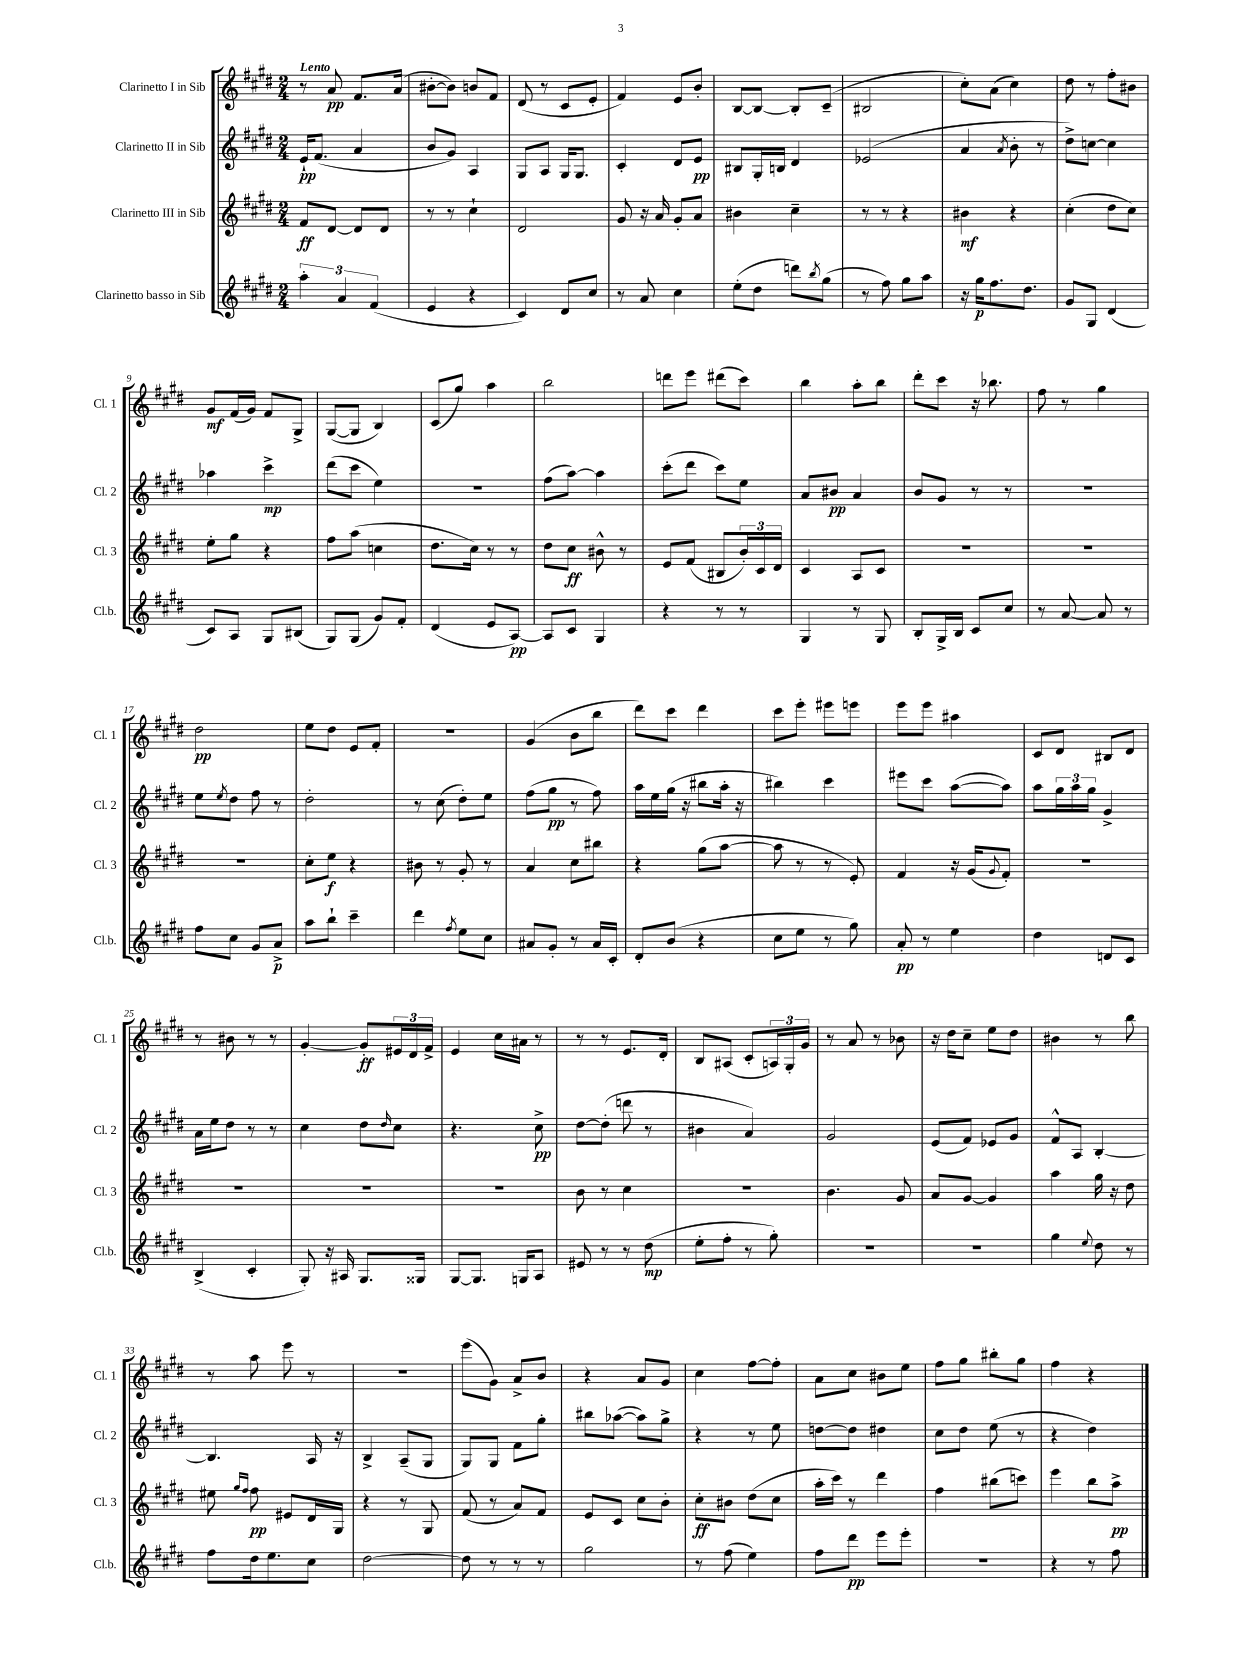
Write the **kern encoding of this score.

**kern	**kern	**kern	**kern
*staff4	*staff3	*staff2	*staff1
*clefG2	*clefG2	*clefG2	*clefG2
*k[f#c#g#d#]	*k[f#c#g#d#]	*k[f#c#g#d#]	*k[f#c#g#d#]
*M2/4	*M2/4	*M2/4	*M2/4
6aa'	8f#	16e`	8r
.	.	(8.f#	.
.	[8d#	.	8a
6a	.	.	.
.	8d#]	4a	8.f#
(6f#	.	.	.
.	8d#	.	.
.	.	.	(16a
=	=	=	=
4e	8r	8b	[8b#'
.	8r	8g#)	8b#])
4r	4cc#`	4A	8b
.	.	.	8f#
=	=	=	=
4c#)	2d#	8G#	(8d#
.	.	8A	8r
8d#	.	16G#	8c#
.	.	8.G#	.
8cc#	.	.	8e'
=	=	=	=
8r	8g#	4c#'	4f#)
8a	16r	.	.
.	16a	.	.
4cc#	8g#'	8d#	8e
.	8a	8e	8b'
=	=	=	=
(8ee'	4b#	8B#	[8B
8dd#	.	16G#'	8B_
.	.	16B	.
8ddd)	4cc#~	4d#	8B']
8qbb	.	.	.
(8gg#	.	.	(8c#~
=	=	=	=
8r	8r	(2e-	2B#
8ff#)	8r	.	.
8gg#	4r	.	.
8aa	.	.	.
=	=	=	=
16r	4b#	4a	8cc#')
16gg#	.	.	.
8.ff#	.	.	(8a
.	.	8qa	.
.	4r	8b'	4cc#)
8.dd#	.	.	.
.	.	8r	.
=	=	=	=
8g#	(4cc#'	8dd#^)	8dd#
8G#	.	[8cc	8r
(4d#	8dd#	4cc]	8ff#'
.	8cc#)	.	8b#
=	=	=	=
8c#)	8ee'	4aa-	8g#
8A	8gg#	.	(16f#
.	.	.	16g#)
8G#	4r	4ccc#^	8f#
(8B#	.	.	8G#^
=	=	=	=
8G#)	8ff#	(8ddd#	([8G#
(8G#	(8aa	8ccc#	8G#]
8g#)	4cc	4ee)	4B)
8f#'	.	.	.
=	=	=	=
(4d#	8.dd#	2r	(8c#
.	.	.	8gg#)
.	16cc#)	.	.
8e	8r	.	4aa
[8A)	8r	.	.
=	=	=	=
8A]	8dd#	(8ff#	2bb
8c#	8cc#	[8aa)	.
4G#	8b#^^	4aa]	.
.	8r	.	.
=	=	=	=
4r	8e	(8ccc#'	8ddd
.	(8f#	8ddd#	8eee
8r	8B#	8ccc#)	(8ddd#
8r	24b')	8ee	8ccc#)
.	24c#	.	.
.	24d#	.	.
=	=	=	=
4G#	4c#	8a	4bb
.	.	8b#	.
8r	8A	4a	8aa'
8G#	8c#	.	8bb
=	=	=	=
8B'	2r	8b	8ddd#'
16G#^	.	8g#	8ccc#
16B	.	.	.
8c#	.	8r	16r
.	.	.	8.bb-
8cc#	.	8r	.
=	=	=	=
8r	2r	2r	8ff#
[8a	.	.	8r
8a]	.	.	4gg#
8r	.	.	.
=	=	=	=
8ff#	2r	8ee	2dd#
.	.	8qee	.
8cc#	.	8dd#	.
8g#	.	8ff#	.
8a^	.	8r	.
=	=	=	=
8aa	8cc#'	2dd#'	8ee
8bb`	8ee	.	8dd#
4ccc#~	4r	.	8e
.	.	.	8f#'
=	=	=	=
4ddd#	8b#	8r	2r
.	8r	(8cc#	.
8qff#	.	.	.
8ee	8g#'	8dd#')	.
8cc#	8r	8ee	.
=	=	=	=
8a#	4a	(8ff#	(4g#
8g#'	.	8gg#	.
8r	8cc#	8r	8b
16a#	8bb#	8ff#)	8bb
16c#'	.	.	.
=	=	=	=
8d#'	4r	16aa	8ddd#)
.	.	16ee	.
(8b	.	(16gg#	8ccc#
.	.	16r	.
4r	(8gg#	8bb#	4ddd#
.	[8aa	16aa'	.
.	.	16r	.
=	=	=	=
8cc#	8aa]	4bb#)	8ccc#
8ee	8r	.	8eee'
8r	8r	4ccc#	8eee#
8gg#)	8e')	.	8eee
=	=	=	=
8a'	4f#	8eee#	8eee
8r	.	8ccc#	8eee
4ee	16r	([8aa	4aa#
.	(16g#	.	.
.	8qqg#	.	.
.	8f#')	8aa])	.
=	=	=	=
4dd#	2r	8aa	8c#
.	.	24gg#	8d#
.	.	24aa	.
.	.	24gg#	.
8d	.	4g#^	8B#
8c#	.	.	8d#
=	=	=	=
(4B^	2r	16a	8r
.	.	16ee	.
.	.	8dd#	8b#
4c#'	.	8r	8r
.	.	8r	8r
=	=	=	=
8G#')	2r	4cc#	[4g#'
16r	.	.	.
16A#	.	.	.
8.G#	.	8dd#	8g#']
.	.	16qqdd#	.
.	.	8cc#	24e#
.	.	.	24d#
16G##	.	.	.
.	.	.	24f#^
=	=	=	=
[8G#	2r	4.r	4e
8.G#]	.	.	.
.	.	.	16cc#
16G	.	.	16a#
8A	.	8cc#^	8r
=	=	=	=
8e#	8b	[8dd#	8r
8r	8r	(8dd#']	8r
8r	4cc#	8ddd	8.e
(8dd#	.	8r	.
.	.	.	16d#'
=	=	=	=
8ee'	2r	4b#	8B
8ff#'	.	.	(8A#
8r	.	4a)	8c#'
8gg#')	.	.	24A)
.	.	.	24G#'
.	.	.	24g#
=	=	=	=
2r	4.b	2g#	8r
.	.	.	8a
.	.	.	8r
.	8g#	.	8b-
=	=	=	=
2r	8a	(8e	16r
.	.	.	16dd#
.	[8g#	8f#)	8cc#~
.	4g#]	8e-	8ee
.	.	8g#	8dd#
=	=	=	=
4gg#	4aa	8f#^^	4b#
.	.	8A	.
8qqee	.	.	.
8dd#	16gg#	[4B'	8r
.	16r	.	.
8r	8dd#	.	8bb
=	=	=	=
8ff#	8ee#	4.B]	8r
.	16qqgg#	.	.
.	16qqff#	.	.
16dd#	8ff#	.	8aa
8.ee	.	.	.
.	8e#	.	8eee
8cc#	16d#	16A	8r
.	16G#	16r	.
=	=	=	=
[2dd#	4r	4B^	2r
.	8r	(8A~	.
.	8G#	8G#	.
=	=	=	=
8dd#]	(8f#	8G#)	(8eee
8r	8r	8G#	8g#)
8r	8a)	8f#	8a^
8r	8f#	8gg#'	8b
=	=	=	=
2gg#	8e	8bb#	4r
.	8c#	([8aa-	.
.	8cc#	8aa-])	8a
.	8b'	8gg#^	8g#
=	=	=	=
8r	8cc#'	4r	4cc#
(8ff#	8b#	.	.
4ee)	(8dd#	8r	[8ff#
.	8cc#	8ee	8ff#']
=	=	=	=
8ff#	16aa'	[8dd	8a
.	16ccc#)	.	.
8ddd#	8r	8dd]	8cc#
8eee	4ddd#	4dd#	8b#
8eee'	.	.	8ee
=	=	=	=
2r	4ff#	8cc#	8ff#
.	.	8dd#	8gg#
.	(8bb#	(8ee	8bb#'
.	8ccc)	8r	8gg#
=	=	=	=
4r	4eee	4r	4ff#
8r	8bb	4dd#)	4r
8ff#	8aa^	.	.
==	==	==	==
*-	*-	*-	*-
